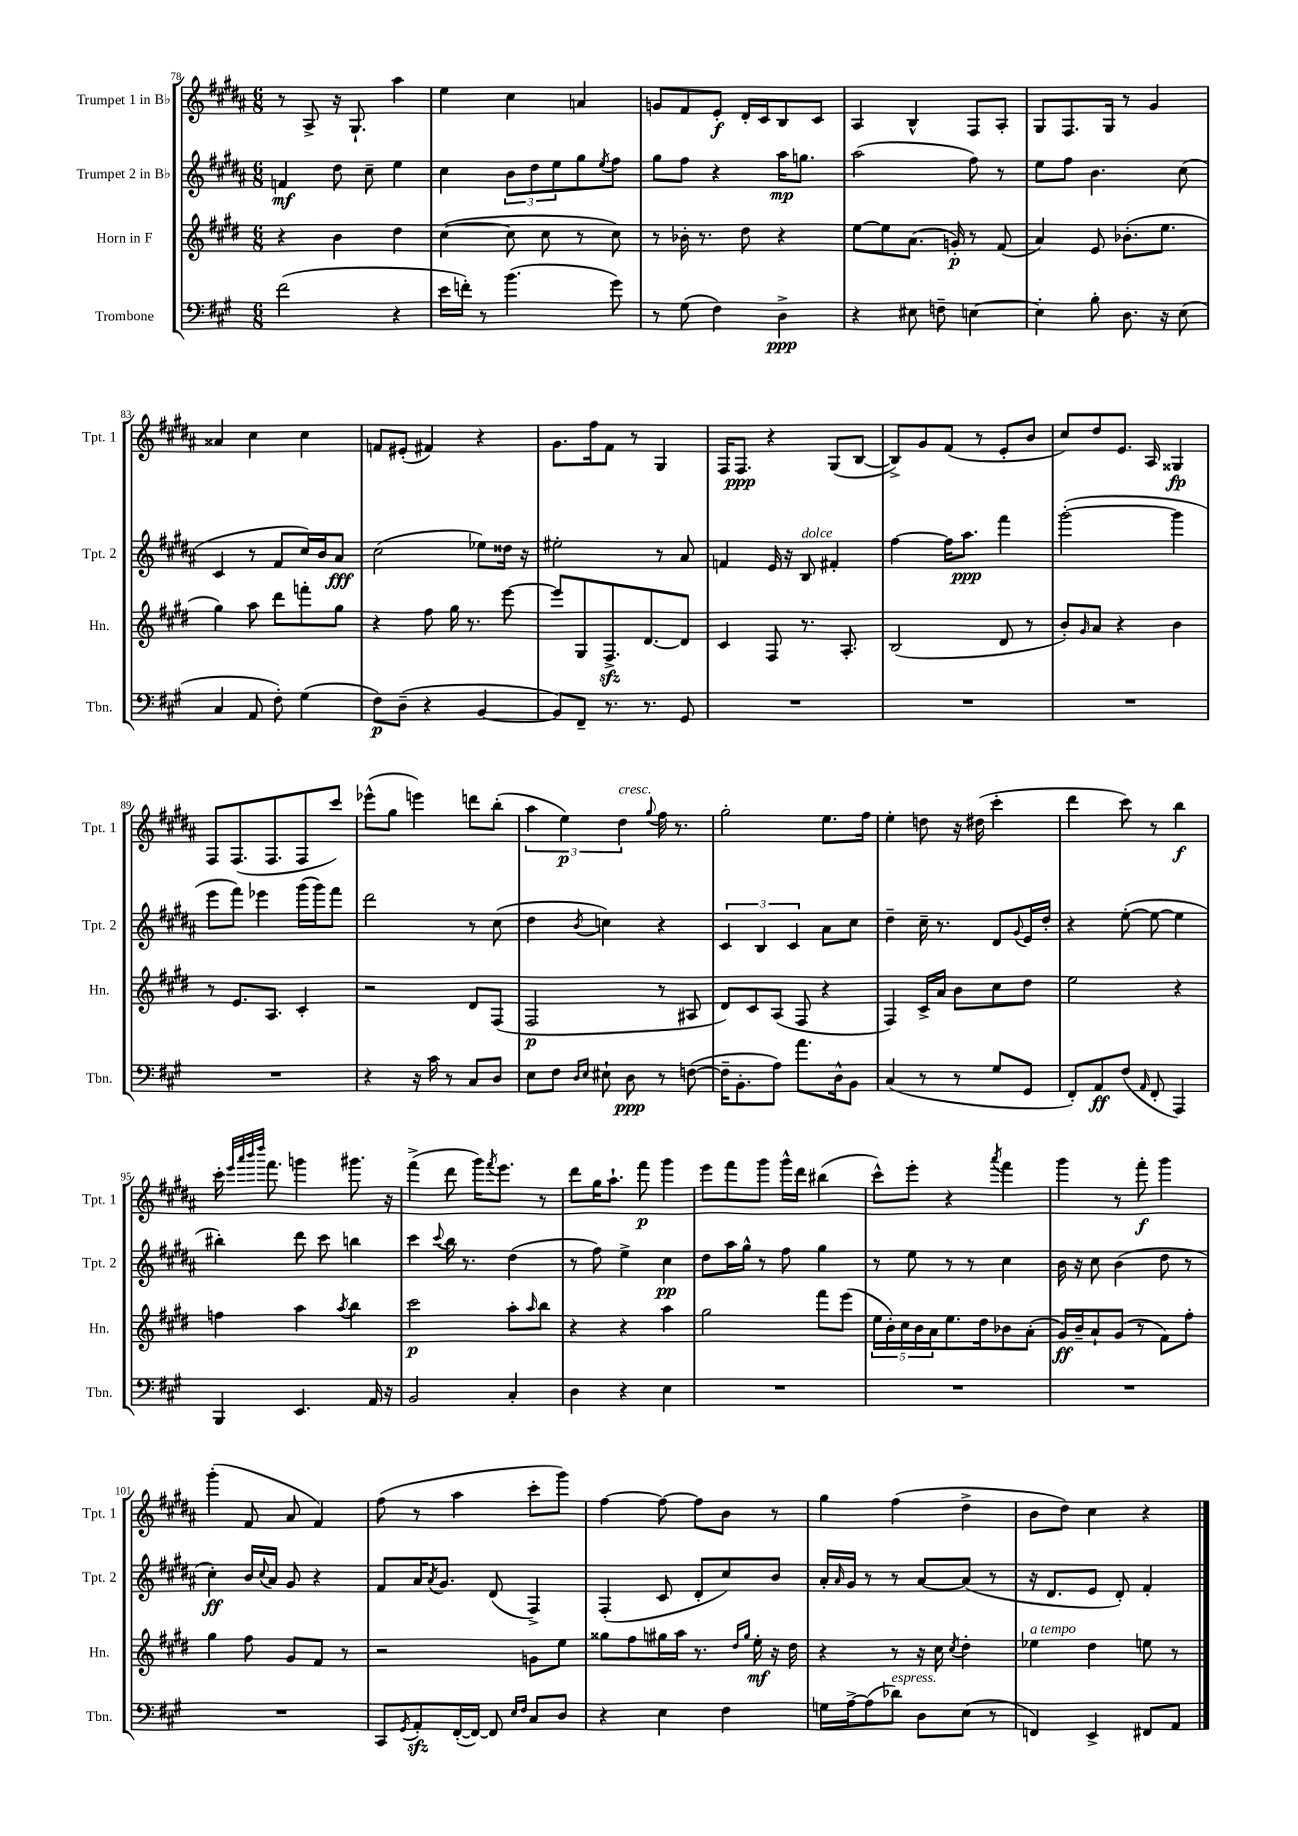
<<
\new StaffGroup <<
\new Staff = "s0" \with { instrumentName = "Trumpet 1 in Bb" shortInstrumentName = "Tpt. 1" } {
    \clef treble \key b \major \numericTimeSignature \time 6/8
    r8 ais8-> r16 gis8.-! ais''4 |
    e''4 cis''4 a'4 |
    g'8 fis'8 e'8-.\f dis'16-. cis'16 b8 cis'8 |
    ais4 b4-^ fis8 ais8-. |
    gis8 fis8. gis16 r8 gis'4 |
    aisis'4 cis''4 cis''4 |
    f'8 eis'8-.( fis'4) r4 |
    gis'8. fis''16 fis'8 r8 gis4 |
    fis16 fis8.\ppp r4 gis8( b8~ |
    b8->) gis'8 fis'8( r8 e'8-. b'8 |
    cis''8) dis''8 e'8. ais16 gisis4\fp |
    fis8 fis8.( fis8. fis8 cis'''8) |
    ees'''8-^( gis''8 e'''4) d'''8 b''8-.( |
    \tuplet 3/2 { ais''4 e''4\p) dis''4^\markup { \italic "cresc." } } \appoggiatura { gis''8 } fis''16 r8. |
    gis''2-. e''8. fis''16 |
    e''4-. d''8 r16 dis''16( cis'''4-. |
    dis'''4 cis'''8) r8 b''4\f |
    cis'''16-. \grace { e'''32 ais'''32 b'''32 dis''''32 } fis'''8. g'''4 gis'''8. r16 |
    fis'''4->( dis'''8 gis'''16) \acciaccatura { fis'''8 } e'''8. r8 |
    dis'''8 gis''16 ais''8.-! fis'''8\p gis'''4 |
    e'''8 fis'''8 gis'''8 gis'''16-^ dis'''16 bis''4( |
    cis'''8-^) e'''8-. r4 \acciaccatura { ais'''8 } fis'''4 |
    gis'''4 r8 fis'''8-.\f gis'''4 |
    gis'''4-.( fis'8 ais'8 fis'4) |
    fis''8( r8 ais''4 cis'''8-. gis'''8) |
    fis''4~ fis''8~ fis''8 b'8 r8 |
    gis''4 fis''4( dis''4-> |
    b'8 dis''8) cis''4 r4 \bar "|." |
}
\new Staff = "s1" \with { instrumentName = "Trumpet 2 in Bb" shortInstrumentName = "Tpt. 2" } {
    \clef treble \key b \major \numericTimeSignature \time 6/8
    f'4\mf dis''8 cis''8-- e''4 |
    cis''4 \tuplet 3/2 { b'8 dis''8 e''8 } gis''8 \acciaccatura { e''8 } fis''8 |
    gis''8 fis''8 r4 ais''16\mp g''8. |
    ais''2( fis''8) r8 |
    e''8 fis''8 b'4. cis''8( |
    cis'4 r8 fis'8 cis''16) b'16 ais'8\fff |
    cis''2( ees''8) disis''16 r16 |
    eis''2-. r8 ais'8 |
    f'4 e'16 r16 b8^\markup { \italic "dolce" } fis'4-. |
    fis''4~ fis''16 ais''8.\ppp fis'''4 |
    gis'''2~-.( gis'''4 |
    e'''8 fis'''8) ees'''4 gis'''16( gis'''16) fis'''8 |
    dis'''2 r8 cis''8( |
    dis''4 \acciaccatura { b'8 } c''4) r4 |
    \tuplet 3/2 { cis'4 b4 cis'4 } ais'8 cis''8 |
    dis''4-- cis''16-- r8. dis'8 \appoggiatura { gis'8 } e'16 dis''16-. |
    r4 e''8~-.( e''8~ e''4 |
    bis''4-.) dis'''8 cis'''8 b''4 |
    cis'''4 \appoggiatura { cis'''8 } b''16 r8. dis''4( |
    r8 fis''8) e''4-> cis''4\pp |
    dis''8 ais''16 gis''16-^ r8 fis''8 gis''4 |
    r8 e''8 r8 r8 cis''4 |
    b'16 r16 cis''8 b'4( dis''8 r8 |
    cis''4-.\ff) b'16 \appoggiatura { cis''8 } ais'16 gis'8 r4 |
    fis'8 ais'16 \acciaccatura { ais'8 } gis'8. dis'8( fis4->) |
    fis4-.( cis'8 dis'8-. cis''8) b'8 |
    ais'16-. \grace { ais'16 } gis'16 r8 r8 ais'8~ ais'8( r8 |
    r16 dis'8. e'8 dis'8-.) fis'4-. \bar "|." |
}
\new Staff = "s2" \with { instrumentName = "Horn in F" shortInstrumentName = "Hn." } {
    \clef treble \key e \major \numericTimeSignature \time 6/8
    r4 b'4 dis''4 |
    cis''4~( cis''8 cis''8 r8 cis''8) |
    r8 bes'16-. r8. dis''8 r4 |
    e''8~ e''8 a'8.( g'16-.\p) r8 fis'8( |
    a'4) e'8 bes'8.-.( e''8. |
    gis''4) a''8 dis'''8 f'''8-. gis''8 |
    r4 fis''8 gis''16 r8. e'''8~ |
    e'''8 gis8 fis8.->\sfz dis'8.~ dis'8 |
    cis'4 fis8 r8. a8.-. |
    b2( dis'8 r8 |
    b'8-.) \grace { gis'16 } a'8 r4 b'4 |
    r8 e'8. a8. cis'4-. |
    r2 dis'8 fis8( |
    fis2\p r8 ais8 |
    dis'8) cis'8 a8( fis8 r4 |
    fis4) cis'16-> a'16 b'8 cis''8 dis''8 |
    e''2 r4 |
    f''4 a''4 \acciaccatura { a''8 } b''4 |
    cis'''2\p a''8-. \grace { a''16 } b''8 |
    r4 r4 a''4 |
    gis''2 fis'''8 e'''8( |
    \tuplet 5/4 { e''16 b'16-.) cis''16 b'16 a'16 } e''8. dis''16 bes'8 a'8-.( |
    gis'16\ff) b'16-- a'8-! gis'8( r8 fis'8) fis''8-. |
    gis''4 fis''8 gis'8 fis'8 r8 |
    r2 g'8 e''8 |
    gisis''8 fis''8 gis''16 a''16 r8. \grace { dis''16 gis''16 } e''16-.\mf r16 dis''16 |
    r4 r8 r16 cis''16 \acciaccatura { cis''8 } dis''4-. |
    ees''4^\markup { \italic "a tempo" } dis''4 e''8 r8 \bar "|." |
}
\new Staff = "s3" \with { instrumentName = "Trombone" shortInstrumentName = "Tbn." } {
    \clef bass \key a \major \numericTimeSignature \time 6/8
    fis'2( r4 |
    e'16 f'16-.) r8 b'4.( gis'8) |
    r8 gis8( fis4) d4->\ppp |
    r4 eis8 f8-- e4~ |
    e4-. b8-. d8. r16 e8( |
    cis4 a,8 fis8-.) gis4( |
    fis8\p) d8--( r4 b,4~ |
    b,8) fis,8-- r8. r8. gis,8 |
    R2. |
    R2. |
    R2. |
    R2. |
    r4 r16 cis'16 r8 cis8 d8 |
    e8 fis8 \grace { d16 e16 } eis8-! d8\ppp r8 f8~( |
    f16-- b,8.-. a8) a'8. d16-^ b,8 |
    cis4( r8 r8 gis8 gis,8 |
    fis,8-.) a,8\ff fis8( \grace { a,16 } fis,8-. a,,4) |
    b,,4 e,4. a,16 r16 |
    b,2 cis4-. |
    d4 r4 e4 |
    R2. |
    R2. |
    R2. |
    R2. |
    cis,8 \acciaccatura { gis,8 } a,8-.\sfz fis,16~-.( fis,16~) fis,8 \grace { e16 fis16 } cis8 d8 |
    r4 e4 fis4 |
    g16 a16~-> a8( des'8^\markup { \italic "espress." }) d8 e8( r8 |
    f,4) e,4-> fis,8 a,8 \bar "|." |
}
>>
>>
\layout { \context { \Score currentBarNumber = #78 } }
